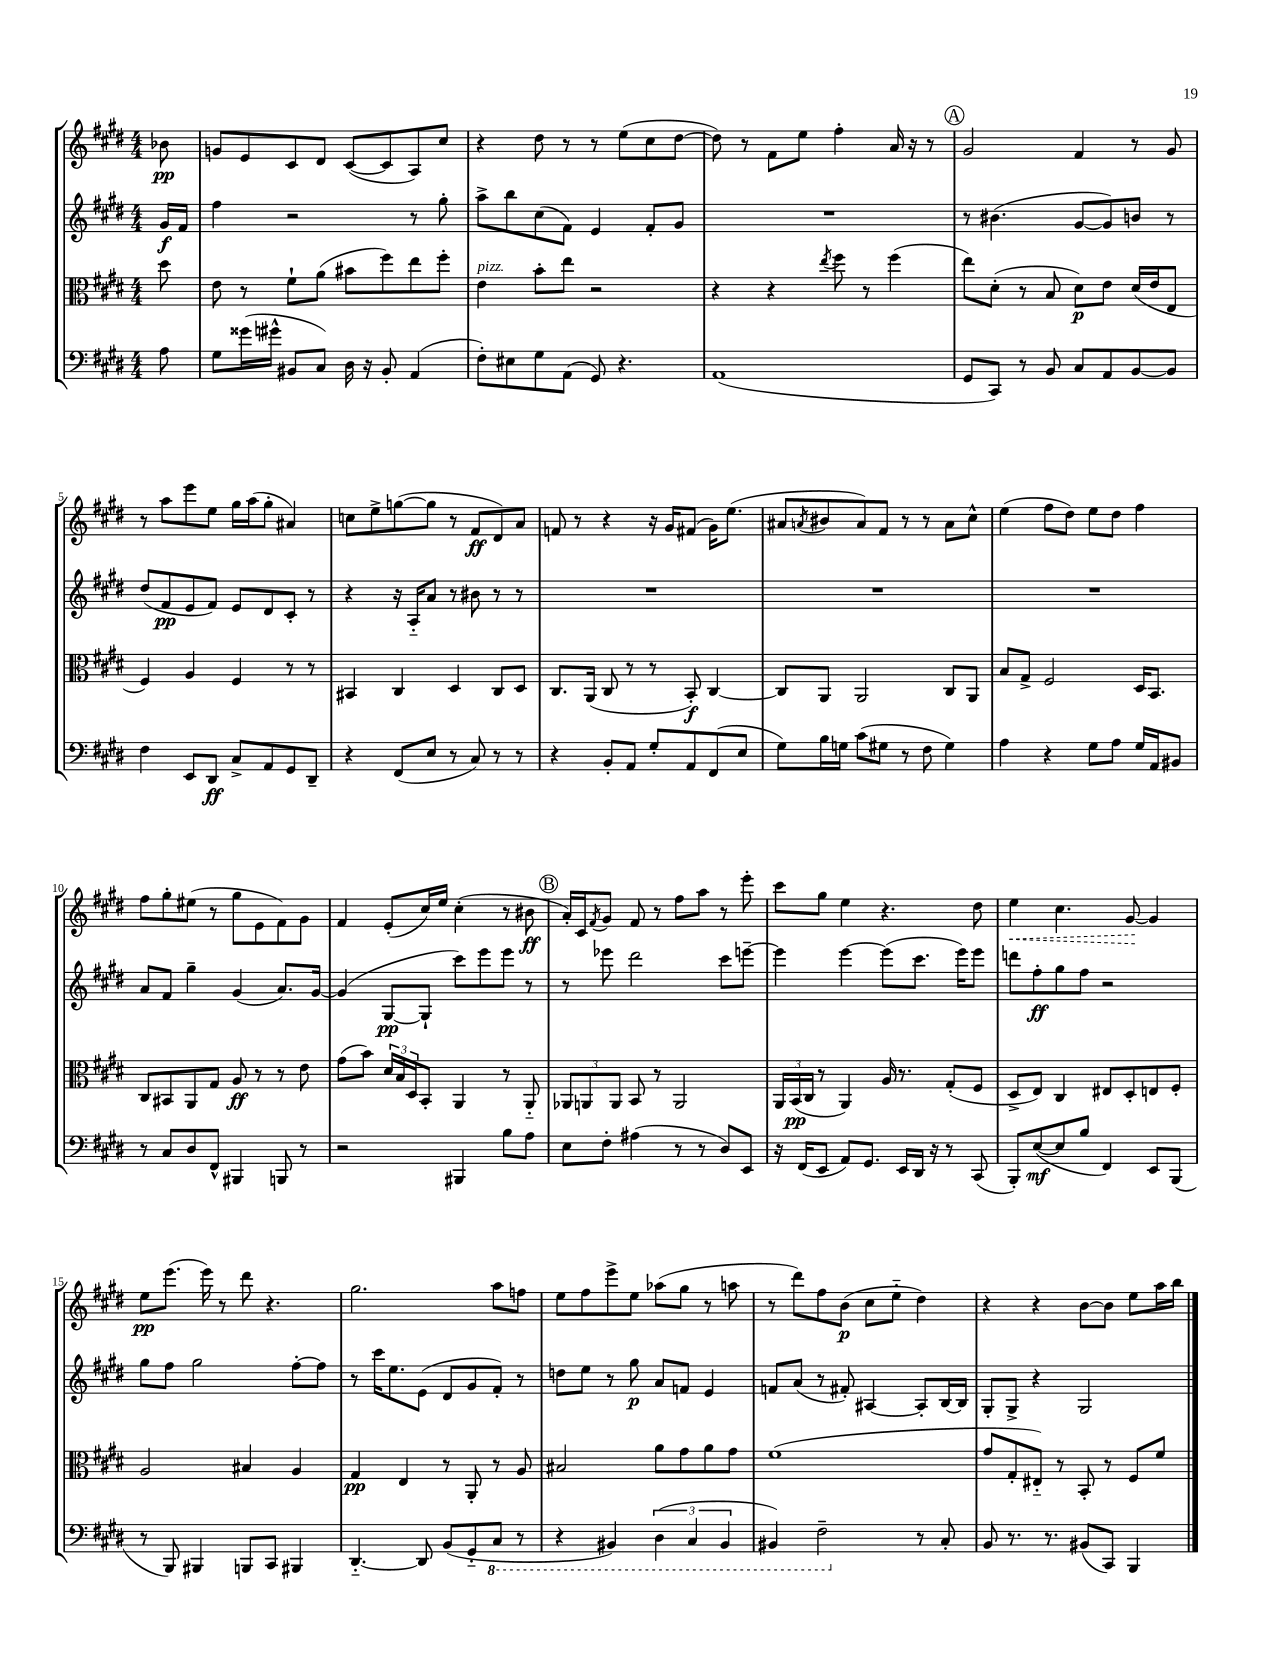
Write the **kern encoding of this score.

**kern	**dynam	**kern	**dynam	**kern	**dynam	**kern	**dynam
*part4	*part4	*part3	*part3	*part2	*part2	*part1	*part1
*staff4	*staff4	*staff3	*staff3	*staff2	*staff2	*staff1	*staff1
*clefF4	*	*clefC3	*	*clefG2	*	*clefG2	*
*k[f#c#g#d#]	*	*k[f#c#g#d#]	*	*k[f#c#g#d#]	*	*k[f#c#g#d#]	*
*M4/4	*	*M4/4	*	*M4/4	*	*M4/4	*
=	=	=	=	=	=	=	=
8A\	.	8dd#\	.	16g#/LL	f	8b-X\	pp
.	.	.	.	16f#/JJ	.	.	.
=1	=1	=1	=1	=1	=1	=1	=1
8G#\L	.	8e\	.	4ff#\	.	8gn/L	.
(16g##X\L	.	8r	.	.	.	8e/	.
16g#X^^\JJ	.	.	.	.	.	.	.
8BB#X/L	.	8f#`\L	.	2r	.	8c#/	.
8C#/J)	.	(8a\J	.	.	.	8d#/J	.
16D#\	.	8b#X\L	.	.	.	([8c#/L	.
16r	.	.	.	.	.	.	.
8BB#'/	.	8ff#\)	.	.	.	8c#/]	.
(4AA/	.	8ee\	.	8r	.	8A/)	.
.	.	8ff#'\J	.	8gg#'\	.	8cc#/J	.
=2	=2	=2	=2	=2	=2	=2	=2
!	!	!LO:TX:a:i:t=pizz.	!	!	!	!	!
8F#'\L)	.	4e\	.	8aa^\L	.	4r	.
8E#X\	.	.	.	8bb\	.	.	.
8G#\	.	8b'\L	.	(8cc#\	.	8dd#\	.
(8AA\J	.	8ee\J	.	8f#\J)	.	8r	.
8GG#/)	.	2r	.	4e/	.	8r	.
4.r	.	.	.	.	.	(8ee\L	.
.	.	.	.	8f#'/L	.	8cc#\	.
.	.	.	.	8g#/J	.	[8dd#\J	.
=3	=3	=3	=3	=3	=3	=3	=3
(1AA	.	4r	.	1r	.	8dd#\])	.
.	.	.	.	.	.	8r	.
.	.	4r	.	.	.	8f#\L	.
.	.	.	.	.	.	8ee\J	.
.	.	8qee/	.	.	.	.	.
.	.	8ff#\	.	.	.	4ff#'\	.
.	.	8r	.	.	.	.	.
.	.	(4ff#\	.	.	.	16a/	.
.	.	.	.	.	.	16r	.
.	.	.	.	.	.	8r	.
!!LO:REH:place=s1:t=A
=4	=4	=4	=4	=4	=4	=4	=4
8GG#/L	.	8ee\L)	.	8r	.	2g#/	.
8CC#/J)	.	(8d#'\J	.	(4.b#X\	.	.	.
8r	.	8r	.	.	.	.	.
8BB/	.	8B/	.	.	.	.	.
8C#/L	.	8d#\L)	p	[8g#/L	.	4f#/	.
8AA/	.	8e\J	.	8g#/])	.	.	.
[8BB/	.	(16d#/LL	.	8bn/J	.	8r	.
.	.	16e/J	.	.	.	.	.
8BB/J]	.	8E/J	.	8r	.	8g#/	.
!!LO:LB:g=z
=5	=5	=5	=5	=5	=5	=5	=5
4F#\	.	4F#/)	.	(8dd#/L	.	8r	.
.	.	.	.	8f#/	pp	8aa\L	.
8EE/L	.	4A/	.	8e/	.	8eee\	.
8DD#/J	ff	.	.	8f#/J)	.	8ee\J	.
8C#^/L	.	4F#/	.	8e/L	.	16gg#\LL	.
.	.	.	.	.	.	(16aa\J	.
8AA/	.	.	.	8d#/	.	8gg#'\J	.
8GG#/	.	8r	.	8c#'/J	.	4a#X/)	.
8DD#~/J	.	8r	.	8r	.	.	.
=6	=6	=6	=6	=6	=6	=6	=6
4r	.	4BB#X/	.	4r	.	8ccn\L	.
.	.	.	.	.	.	8ee^\	.
(8FF#/L	.	4C#/	.	16r	.	([8ggn\	.
.	.	.	.	16A/KL	.	.	.
8E/J	.	.	.	8a/J	.	8gg\J]	.
8r	.	4D#/	.	8r	.	8r	.
8C#/)	.	.	.	8b#X\	.	8f#/L	ff
8r	.	8C#/L	.	8r	.	8d#/)	.
8r	.	8D#/J	.	8r	.	8a/J	.
=7	=7	=7	=7	=7	=7	=7	=7
4r	.	8.C#/L	.	1r	.	8fn/	.
.	.	.	.	.	.	8r	.
.	.	(16AA/Jk	.	.	.	.	.
8BB'/L	.	8C#/	.	.	.	4r	.
8AA/J	.	8r	.	.	.	.	.
8G#'/L	.	8r	.	.	.	16r	.
.	.	.	.	.	.	16g#/KL	.
8AA/	.	8BB'/)	f	.	.	(8f#X/J	.
(8FF#/	.	[4C#/	.	.	.	16g#\KL)	.
.	.	.	.	.	.	(8.ee\J	.
8E/J	.	.	.	.	.	.	.
=8	=8	=8	=8	=8	=8	=8	=8
8G#\L)	.	8C#/L]	.	1r	.	8a#X/L	.
.	.	.	.	.	.	8qan/	.
16B\L	.	8AA/J	.	.	.	8b#X/	.
16Gn\JJ	.	.	.	.	.	.	.
(8c#\L	.	2AA/	.	.	.	8a/)	.
8G#X\J	.	.	.	.	.	8f#/J	.
8r	.	.	.	.	.	8r	.
8F#\	.	.	.	.	.	8r	.
4G#\)	.	8C#/L	.	.	.	8a\L	.
.	.	8AA/J	.	.	.	8cc#^^\J	.
=9	=9	=9	=9	=9	=9	=9	=9
4A\	.	8B/L	.	1r	.	(4ee\	.
.	.	8G#^/J	.	.	.	.	.
4r	.	2F#/	.	.	.	8ff#\L	.
.	.	.	.	.	.	8dd#\J)	.
8G#\L	.	.	.	.	.	8ee\L	.
8A\J	.	.	.	.	.	8dd#\J	.
16G#/LL	.	16D#/KL	.	.	.	4ff#\	.
16AA/J	.	8.BB/J	.	.	.	.	.
8BB#X/J	.	.	.	.	.	.	.
!!LO:LB:g=z
=10	=10	=10	=10	=10	=10	=10	=10
8r	.	8C#/L	.	8a/L	.	8ff#\L	.
8C#/L	.	8BB#X/	.	8f#/J	.	8gg#'\	.
8D#/	.	8AA/	.	4gg#~\	.	(8ee#X\J	.
8FF#^^/J	.	8G#/J	.	.	.	8r	.
4BBB#X/	.	8A/	ff	(4g#/	.	8gg#\L	.
.	.	8r	.	.	.	8e\	.
8BBBn/	.	8r	.	8.a/L)	.	8f#\)	.
8r	.	8e\	.	.	.	8g#\J	.
.	.	.	.	[16g#/Jk	.	.	.
=11	=11	=11	=11	=11	=11	=11	=11
2r	.	(8g#\L	.	(4g#/]	.	4f#/	.
.	.	8b\J)	.	.	.	.	.
.	.	24d#/LL	.	[8G#/L	pp	(8e'/L	.
.	.	24B/	.	.	.	.	.
.	.	24D#/J	.	.	.	.	.
.	.	8BB'/J	.	8G#`/J]	.	16cc#/L)	.
.	.	.	.	.	.	16ee/JJ	.
4BBB#X/	.	4AA/	.	8ccc#\L)	.	(4cc#'\	.
.	.	.	.	8eee\	.	.	.
8B\L	.	8r	.	8eee\J	.	8r	.
8A\J	.	8AA/	.	8r	.	8b#X\	ff
!!LO:REH:place=s1:t=B
=12	=12	=12	=12	=12	=12	=12	=12
8E\L	.	12AA-X/L	.	8r	.	16a'/LL)	.
.	.	.	.	.	.	16c#/J	.
.	.	12AAn/	.	.	.	.	.
.	.	.	.	.	.	8qf#/	.
8F#'\J	.	.	.	8eee-X\	.	8g#/J	.
.	.	12AA/J	.	.	.	.	.
(4A#X\	.	8BB/	.	2ddd#\	.	8f#/	.
.	.	8r	.	.	.	8r	.
8r	.	2AA/	.	.	.	8ff#\L	.
8r	.	.	.	.	.	8aa\J	.
8D#/L)	.	.	.	8ccc#\L	.	8r	.
8EE/J	.	.	.	[8eeen~\J	.	8eee'\	.
=13	=13	=13	=13	=13	=13	=13	=13
16r	.	24AA/LL	.	4eee\]	.	8ccc#\L	.
.	.	(24BB/	pp	.	.	.	.
(16FF#/KL	.	.	.	.	.	.	.
.	.	24C#/JJ	.	.	.	.	.
8EE/J	.	8r	.	.	.	8gg#\J	.
8AA/L)	.	4AA/)	.	[4eee\	.	4ee\	.
8.GG#/J	.	.	.	.	.	.	.
.	.	16A/	.	(8eee\L]	.	4.r	.
16EE/LL	.	8.r	.	.	.	.	.
16DD#/JJ	.	.	.	8.ccc#\J	.	.	.
16r	.	.	.	.	.	.	.
8r	.	(8G#'/L	.	.	.	.	.
.	.	.	.	16eee\KL)	.	.	.
(8CC#/	.	8F#/J	.	8eee\J	.	8dd#\	.
=14	=14	=14	=14	=14	=14	=14	=14
!	!	!	!	!	!	!	!LO:HP:b
8BBB'/L)	.	8D#^/L	.	8dddn\L	.	4ee\	<
([8E/	mf	8E/J)	.	8ff#'\	ff	.	.
8E/]	.	4C#/	.	8gg#\	.	4.cc#\	.
8B/J	.	.	.	8ff#\J	.	.	.
4FF#/)	.	8E#X/L	.	2r	.	.	.
.	.	8D#'/	.	.	.	[8g#/	.
8EE/L	.	8En/	.	.	.	4g#/]	[
(8BBB/J	.	8F#'/J	.	.	.	.	.
!!LO:LB:g=z
=15	=15	=15	=15	=15	=15	=15	=15
8r	.	2A/	.	8gg#\L	.	8ee\L	pp
8BBB/)	.	.	.	8ff#\J	.	(8.eee\J	.
4BBB#X/	.	.	.	2gg#\	.	.	.
.	.	.	.	.	.	16eee\)	.
.	.	.	.	.	.	8r	.
8BBBn/L	.	4B#X/	.	.	.	8ddd#\	.
8CC#/J	.	.	.	.	.	4.r	.
4BBB#X/	.	4A/	.	[8ff#'\L	.	.	.
.	.	.	.	8ff#\J]	.	.	.
=16	=16	=16	=16	=16	=16	=16	=16
[4.DD#/	.	4G#/	pp	8r	.	2.gg#\	.
.	.	.	.	16ccc#\KL	.	.	.
.	.	.	.	8.ee\	.	.	.
.	.	4E/	.	.	.	.	.
8DD#/]	.	.	.	(8e\J	.	.	.
(8BB/L	.	8r	.	8d#/L	.	.	.
8GG#/	.	8AA'/	.	8g#/	.	.	.
*8ba	*	*	*	*	*	*	*
8CC#/J	.	8r	.	8f#'/J)	.	8aa\L	.
8r	.	8A/	.	8r	.	8ffn\J	.
=17	=17	=17	=17	=17	=17	=17	=17
4r	.	2B#X/	.	8ddn\L	.	8ee\L	.
.	.	.	.	8ee\J	.	8ff#\	.
4BBB#X/)	.	.	.	8r	.	8eee^\	.
.	.	.	.	8gg#\	p	8ee\J	.
(6DD#\	.	8a\L	.	8a/L	.	(8aa-X\L	.
.	.	8g#\	.	8fn/J	.	8gg#\J	.
6CC#/	.	.	.	.	.	.	.
.	.	8a\	.	4e/	.	8r	.
6BBB#/	.	.	.	.	.	.	.
.	.	8g#\J	.	.	.	8aan\	.
=18	=18	=18	=18	=18	=18	=18	=18
4BBB#X/)	.	(1f#	.	8fn/L	.	8r	.
.	.	.	.	(8a/J	.	8ddd#\L)	.
2FF#~\	.	.	.	8r	.	8ff#\	.
.	.	.	.	8f#X'/)	.	(8b\J	p
.	.	.	.	[4A#X/	.	8cc#\L	.
.	.	.	.	.	.	8ee\J	.
*X8ba	*	*	*	*	*	*	*
8r	.	.	.	8A#'/L]	.	4dd#\)	.
8C#'/	.	.	.	[16B/L	.	.	.
.	.	.	.	16B/JJ]	.	.	.
=19	=19	=19	=19	=19	=19	=19	=19
8BB/	.	8g#/L	.	8G#'/L	.	4r	.
8.r	.	8G#'/	.	8G#^/J	.	.	.
.	.	8E#X/J)	.	4r	.	4r	.
8.r	.	.	.	.	.	.	.
.	.	8r	.	.	.	.	.
(8BB#X/L	.	8BB'/	.	2G#/	.	[8b\L	.
8CC#/J)	.	8r	.	.	.	8b\J]	.
4BBB/	.	8F#/L	.	.	.	8ee\L	.
.	.	8f#/J	.	.	.	16aa\L	.
.	.	.	.	.	.	16bb\JJ	.
==	==	==	==	==	==	==	==
*-	*-	*-	*-	*-	*-	*-	*-
